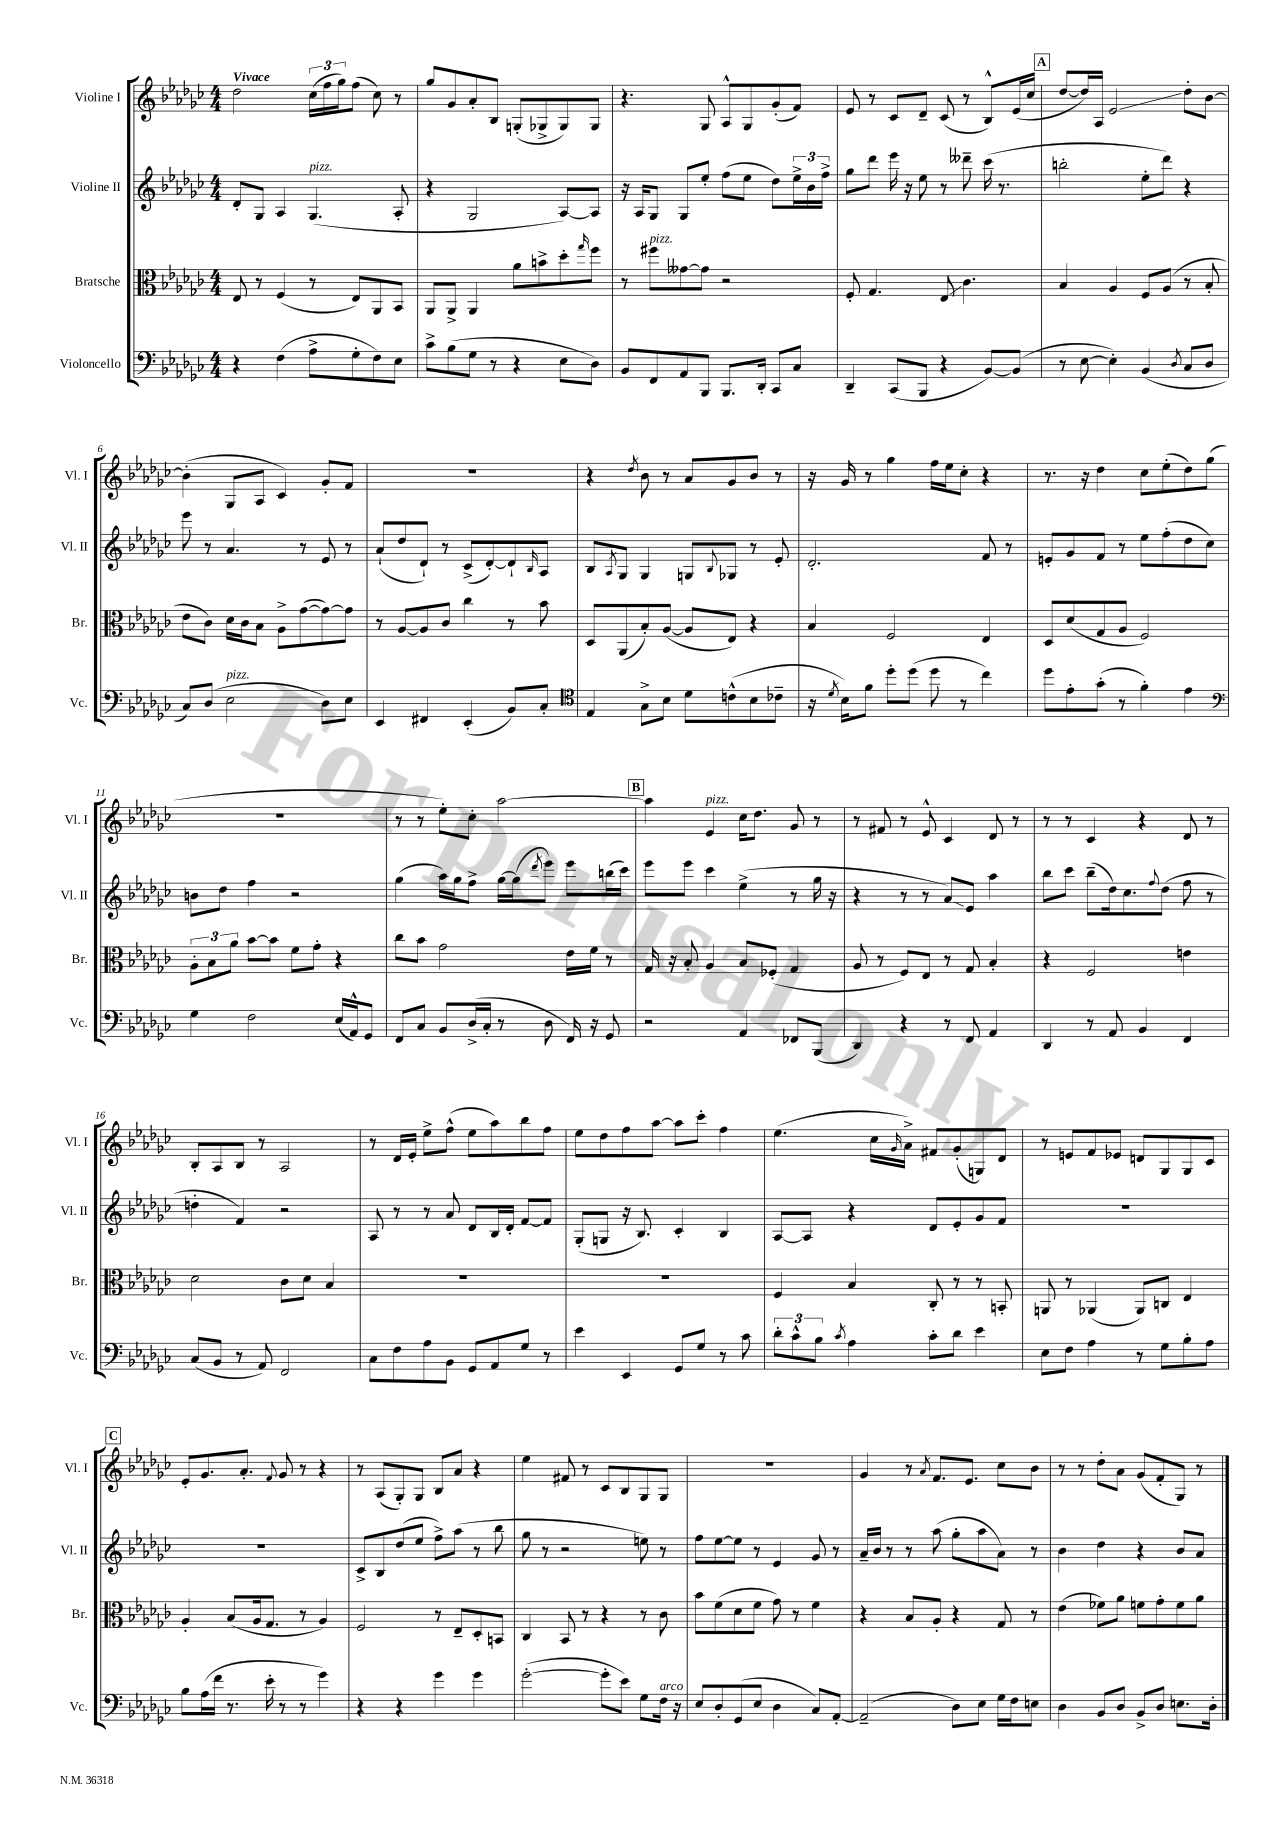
<<
\new StaffGroup <<
\new Staff = "s0" \with { instrumentName = "Violine I" shortInstrumentName = "Vl. I" } {
    \clef treble \key ges \major \numericTimeSignature \time 4/4 \tempo "Vivace"
    des''2 \tuplet 3/2 { ces''16( f''16 ges''16) } f''8( ces''8) r8 |
    ges''8 ges'8 aes'8-. bes8 g8-.( ges8-> ges8) ges8 |
    r4. ges8 aes8-^ ges8 ges'8-.( f'8) |
    ees'8 r8 ces'8 des'8-- ces'8( r8 bes8-^) ees'16( ces''16 |
    \mark \markup { \box "A" } des''8~ des''16) aes16 ees'2\glissando des''8-. bes'8~ |
    bes'4-.( ges8 aes8 ces'4) ges'8-. f'8 |
    R1 |
    r4 \acciaccatura { des''8 } bes'8 r8 aes'8 ges'8 bes'8 r8 |
    r16 ges'16 r8 ges''4 f''16 ees''16 ces''8-. r4 |
    r8. r16 des''4 ces''8 ees''8-.( des''8) ges''8( |
    R1 |
    r8 r8 ees''8-.) ces''8-. aes''2~ |
    \mark \markup { \box "B" } aes''4 ees'4^\markup { \italic "pizz." } ces''16 des''8. ges'8 r8 |
    r8 fis'8 r8 ees'8-^ ces'4 des'8 r8 |
    r8 r8 ces'4 r4 des'8 r8 |
    bes8-. aes8 bes8 r8 aes2 |
    r8 des'16 ees'16-. ees''8-> f''8-^( ees''8 aes''8) bes''8 f''8 |
    ees''8 des''8 f''8 aes''8~ aes''8 ces'''8-. f''4 |
    ees''4.( ces''16 \grace { ges'16 } aes'16->) fis'8 ges'8-.( g8) des'8 |
    r8 e'8 f'8 ees'8 d'8 ges8 ges8 ces'8 |
    \mark \markup { \box "C" } ees'8-. ges'8. aes'8.-. \appoggiatura { f'8 } ges'8 r8 r4 |
    r8 aes8( ges8-.) ges8 bes8 aes'8 r4 |
    ees''4 fis'8 r8 ces'8 bes8 ges8 ges8 |
    R1 |
    ges'4 r8 \acciaccatura { aes'8 } f'8. ees'8. ces''8 bes'8 |
    r8 r8 des''8-. aes'8 ges'8( f'8-. ges8) r8 \bar "|." |
}
\new Staff = "s1" \with { instrumentName = "Violine II" shortInstrumentName = "Vl. II" } {
    \clef treble \key ges \major \numericTimeSignature \time 4/4
    des'8-. ges8 aes4 ges4.^\markup { \italic "pizz." }( aes8-. |
    r4 ges2 aes8~) aes8 |
    r16 aes16 ges8 ges8 ees''8-. f''8( ees''8 des''8) \tuplet 3/2 { ees''16-> bes'16 f''16-> } |
    ges''8 des'''8 ees'''16 r16 ees''8 r8 deses'''8-- ces'''16( r8. |
    \mark \markup { \box "A" } b''2-. ees''8-. des'''8) r4 |
    ees'''8 r8 aes'4. r8 ees'8 r8 |
    aes'8-!( des''8 des'8-!) r8 ces'8->( des'8~-.) des'8-! \grace { bes16 } aes8 |
    bes8 \acciaccatura { aes8 } ges8 ges4 g8 \appoggiatura { bes8 } ges8 r8 ees'8-. |
    des'2.-. f'8 r8 |
    e'8-. ges'8 f'8 r8 ees''8 f''8-.( des''8 ces''8) |
    b'8 des''8 f''4 r2 |
    ges''4( aes''16) ges''16 f''8-> ges''16~ ges''16( \acciaccatura { des'''8 } ees'''8) ees'''8 b''16( ces'''16) |
    \mark \markup { \box "B" } ees'''8 ees'''8 ces'''4 ees''4->( r8 ges''16 r16 |
    r4 r8 r8 aes'8\glissando) ees'8 aes''4 |
    bes''8 ces'''8 bes''8--( des''16) ces''8. \appoggiatura { f''8 } des''8( f''8 r8 |
    d''4-. f'4) r2 |
    aes8 r8 r8 aes'8 des'8 bes16 des'16-. f'8~ f'8 |
    ges8-.( g8 r16 bes8.) ces'4-. bes4 |
    aes8~ aes8 r4 des'8 ees'8-. ges'8 f'8 |
    R1 |
    \mark \markup { \box "C" } R1 |
    ces'8-> bes8 des''8( ees''8 f''8->) aes''8( r8 bes''8 |
    ges''8 r8 r2 e''8) r8 |
    f''8 ees''8~ ees''8 r8 ees'4 ges'8 r8 |
    aes'16-- bes'16 r8 r8 aes''8( ges''8-. aes''8 aes'8) r8 |
    bes'4 des''4 r4 bes'8 aes'8 \bar "|." |
}
\new Staff = "s2" \with { instrumentName = "Bratsche" shortInstrumentName = "Br." } {
    \clef alto \key ges \major \numericTimeSignature \time 4/4
    ees8 r8 f4( r8 ees8) aes,8 bes,8 |
    aes,8 aes,8-> aes,4 aes'8 b'8-> des''8-. \grace { ges''16 } f''8 |
    r8 fis''8^\markup { \italic "pizz." } geses'8~ geses'8 r2 |
    f8-. ges4. ees8\glissando ces'4. |
    \mark \markup { \box "A" } bes4 aes4 f8 aes8( r8 bes8-. |
    ees'8 ces'8) des'16 ces'16 bes8 aes8-> ges'8~( ges'8~) ges'8 |
    r8 aes8~ aes8 ces'8 ces''4 r8 bes'8 |
    des8 aes,8( bes8-.) aes8~( aes8 ees8) r4 |
    bes4 f2 ees4 |
    des8 des'8( ges8 aes8 f2) |
    \tuplet 3/2 { aes8-. bes8 aes'8 } bes'8~ bes'8 f'8 ges'8-. r4 |
    ces''8 bes'8 ges'2 ees'16 f'16 r8 |
    \mark \markup { \box "B" } ges16 r16 bes8-. aes4 bes8 fes8-.( ges4 |
    aes8 r8 f8) ees8 r8 ges8 bes4-. |
    r4 f2 e'4 |
    des'2 ces'8 des'8 bes4 |
    R1 |
    R1 |
    f4 bes4 ces8-. r8 r8 b,8-. |
    a,8 r8 aes,4( aes,8) c8 ees4 |
    \mark \markup { \box "C" } aes4-. bes8( aes16 ges8. r8 aes4) |
    f2 r8 ees8-- des8-. b,8 |
    ces4 bes,8 r8 r4 r8 ces'8 |
    bes'8 f'8( des'8 f'8 ges'8) r8 f'4 |
    r4 bes8 aes8-. r4 ges8 r8 |
    ees'4( fes'8) aes'8 f'8 ges'8-. f'8 aes'8 \bar "|." |
}
\new Staff = "s3" \with { instrumentName = "Violoncello" shortInstrumentName = "Vc." } {
    \clef bass \key ges \major \numericTimeSignature \time 4/4
    r4 f4( aes8-> ges8-. f8) ees8 |
    ces'8-> bes8( ges8 r8 r4 ees8 des8) |
    bes,8 f,8 aes,8 bes,,8 bes,,8. des,16-. ces,8 ces8 |
    des,4-- ces,8( bes,,8 r4 bes,8~) bes,8( |
    \mark \markup { \box "A" } r8 ees8~ ees4-.) bes,4( \acciaccatura { des8 } ces8 des8 |
    ces8) des8( ees2^\markup { \italic "pizz." } des8) ees8 |
    ees,4 fis,4 ees,4-.( bes,8) ces8-. |
    \clef tenor ees4 ges8-> bes8 des'8 c'8-^( bes8 ces'8-- |
    r16 \acciaccatura { des'8 } bes16) f'8 des''8-. des''8( des''8 r8 ces''4) |
    des''8 ees'8-. ges'8-.( r8 f'4-.) ees'4 |
    \clef bass ges4 f2 ees16( aes,16-^) ges,8 |
    f,8 ces8 bes,8 des16->( ces16-. r8 des8 f,16) r16 ges,8 |
    \mark \markup { \box "B" } r2 aes,4 fes,8 bes,,8( |
    des,4) r4 r8 f,8 aes,4 |
    des,4 r8 aes,8 bes,4 f,4 |
    ces8( bes,8 r8 aes,8) f,2 |
    ces8 f8 aes8 bes,8 ges,8 aes,8 ges8 r8 |
    ees'4 ees,4 ges,8 ges8 r8 ces'8 |
    \tuplet 3/2 { des'8-. ces'8-^ bes8 } \acciaccatura { ces'8 } aes4 ces'8-. des'8 ees'4 |
    ees8 f8 aes4 r8 ges8 bes8-. aes8 |
    \mark \markup { \box "C" } bes8 aes16( f'16 r8. ees'16-. r8 r8 ges'4) |
    r4 r4 ges'4 ges'4 |
    ges'2~-.( ges'8-. ees'8) ges8 f16^\markup { \italic "arco" } r16 |
    ees8 des8-. ges,8( ees8 des4 ces8) aes,8~-. |
    aes,2--( des8) ees8 ges16 f16 e8 |
    des4 bes,8 des8 bes,8-> des8 e8. des16-. \bar "|." |
}
>>
>>
